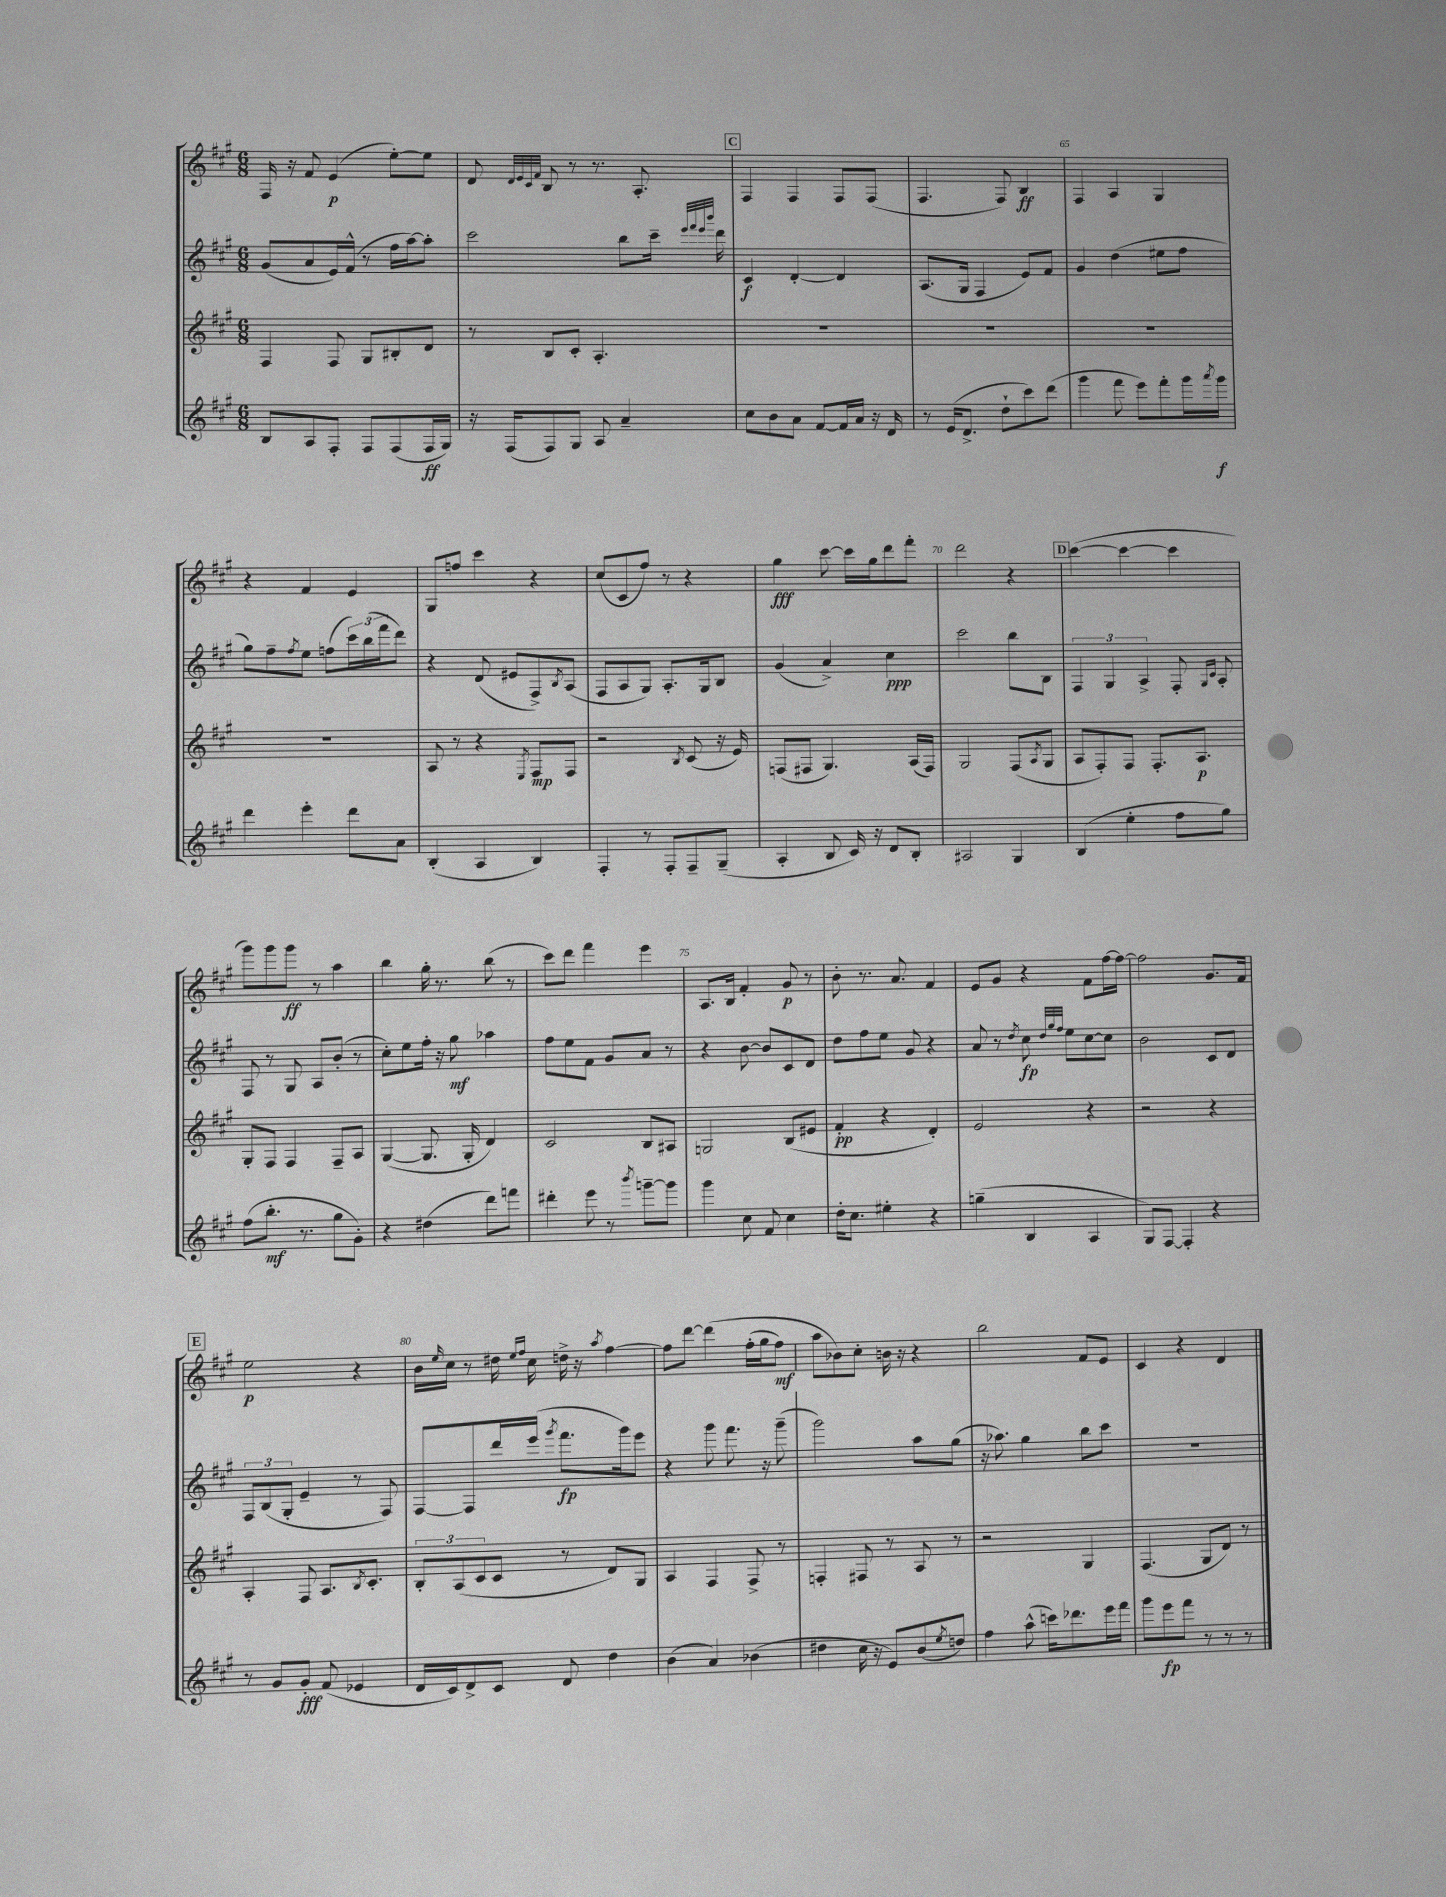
<<
\new StaffGroup <<
\new Staff = "s0" {
    \clef treble \key a \major \numericTimeSignature \time 6/8
    fis16 r16 fis'8 e'4\p( e''8~-.) e''8 |
    d'8 \grace { d'32 e'32 cis'32 fis'32 } b8 r8 r8. a8.-. |
    \mark \markup { \box "C" } fis4 fis4 fis8 fis8( |
    fis4. fis8) b4\ff |
    fis4 a4 gis4 |
    r4 fis'4 e'4 |
    gis8 f''8 cis'''4 r4 |
    cis''8( cis'8 fis''8) r8 r4 |
    gis''4\fff cis'''8~ cis'''16 gis''16 d'''8 fis'''8-. |
    d'''2 r4 |
    \mark \markup { \box "D" } cis'''4~( cis'''4~ cis'''4 |
    gis'''8) gis'''8 gis'''8\ff r8 a''4 |
    b''4 gis''16-. r8. b''8( r8 |
    cis'''8) d'''8 fis'''4 e'''4 |
    a8. b16 fis'4-. gis'8\p r8 |
    b'8-. r8. a'8. fis'4 |
    e'8 gis'8 r4 fis'8 fis''16~ fis''16~ |
    fis''2 gis'8. fis'16 |
    \mark \markup { \box "E" } e''2\p r4 |
    b'16 \grace { e''16 } cis''16 r8 dis''16 \grace { e''16 fis''16 } cis''16 d''16-> r16 \acciaccatura { a''8 } fis''4~ |
    fis''8 d'''8~ d'''4\( fis''16-.( gis''16 fis''8\mf) |
    a''8 bes'8\) cis''8-. b'16 r16 r4 |
    b''2 fis'8 e'8 |
    cis'4 r4 d'4 \bar "|." |
}
\new Staff = "s1" {
    \clef treble \key a \major \numericTimeSignature \time 6/8
    gis'8( a'8 e'16) fis'16-^( r8 fis''16 a''16~) a''8-. |
    cis'''2 b''8 cis'''16-- \grace { e'''32 fis'''32 e'''32 b'''32 } d'''16 |
    \mark \markup { \box "C" } cis'4\f d'4~-. d'4 |
    a8.( gis16 fis4 e'8) fis'8 |
    gis'4 d''4( eis''8 fis''8 |
    gis''8) fis''8-- \acciaccatura { fis''8 } e''8 f''8( \tuplet 3/2 { cis'''16) b''16( fis'''16 } d'''8) |
    r4 d'8( eis'8 fis8->) \acciaccatura { b8 } a8( |
    fis8 a8 gis8) a8.-. gis16 b8 |
    gis'4( a'4->) cis''4\ppp |
    cis'''2 b''8 b8 |
    \mark \markup { \box "D" } \tuplet 3/2 { fis4 gis4 a4-> } fis8-. \grace { gis16 cis'16 } a8-. |
    fis8 r8 gis8 a8 b'8-.( r8 |
    cis''8-.) e''8 fis''16-. r16 gis''8\mf aes''4 |
    fis''8 e''8 fis'8 gis'8 a'8 r8 |
    r4 b'8~ b'8 cis'8 d'8 |
    d''8 fis''8 e''8 gis'8 r4 |
    a'8 r8 \acciaccatura { d''8 } cis''8\fp \grace { d''32 gis''32 fis''32 } e''8 cis''8~ cis''8 |
    b'2 cis'8 d'8 |
    \mark \markup { \box "E" } \tuplet 3/2 { fis8 b8( gis8-. } e'4-- r8 fis8) |
    fis8~ fis8 d'''16 e'''16( \acciaccatura { gis'''8 } fis'''8.\fp gis'''16) e'''8 |
    r4 gis'''8 fis'''8. r16 gis'''8--( |
    gis'''2) a''8 gis''8( |
    r16 aes''8.) gis''4 b''8 cis'''8 |
    R2. \bar "|." |
}
\new Staff = "s2" {
    \clef treble \key a \major \numericTimeSignature \time 6/8
    fis4 fis8 gis8 bis8-. d'8 |
    r8 b8 cis'8-. a4.-. |
    \mark \markup { \box "C" } R2. |
    R2. |
    R2. |
    R2. |
    a8 r8 r4 \acciaccatura { e8 } fis8\mp fis8 |
    r2 \acciaccatura { b8 } cis'8( r16 e'16) |
    f8( fis8 gis4.) a16( fis16) |
    gis2 fis8( \acciaccatura { a8 } gis8 |
    \mark \markup { \box "D" } a8 fis8-.) fis8 fis8.-. a8.\p |
    gis8-. fis8 fis4 fis8-- a8 |
    gis4~( gis8. gis16-. d'4) |
    cis'2 b8 ais8 |
    g2 b8( eis'8 |
    fis'4-.\pp r4 d'4-.) |
    e'2 r4 |
    r2 r4 |
    \mark \markup { \box "E" } a4-. fis8 a8. \acciaccatura { b8 } cis'8.-. |
    \tuplet 3/2 { b8-. a8( cis'8 } cis'8 r8 d'8) gis8 |
    a4 fis4 fis8-> r8 |
    f4-. fis8 r8 a8 r8 |
    r2 gis4 |
    fis4.( gis8 d'8) r8 \bar "|." |
}
\new Staff = "s3" {
    \clef treble \key a \major \numericTimeSignature \time 6/8
    b8 a8 fis8-. fis8 fis8( fis16\ff gis16) |
    r16 fis16( fis8) gis8 a8 a'4-- |
    \mark \markup { \box "C" } cis''8 b'8 a'8 fis'8~ fis'16 a'16 r16 d'16 |
    r8 e'16( d'8.-> d''8-! cis'''8) d'''8( |
    gis'''4 fis'''8 e'''8) fis'''8-. gis'''16 \acciaccatura { a'''8 } gis'''16\f |
    d'''4 e'''4-. d'''8 a'8 |
    b4-.( a4 b4) |
    fis4-. r8 fis8-. fis8-- gis8--( |
    a4-. b8 cis'16) r16 d'8 b8-. |
    ais2 gis4 |
    \mark \markup { \box "D" } b4( e''4-. fis''8 gis''8) |
    fis''8( b''8.-.\mf r8. gis''8 gis'8-.) |
    r4 dis''4( d'''8) f'''8 |
    dis'''4-. e'''8 r8 \acciaccatura { b'''8 } g'''8~-- g'''8 |
    gis'''4 cis''8 fis'8 cis''4 |
    d''16-. cis''8. eis''4-. r4 |
    g''4--( b4 a4 |
    gis8) fis8~ fis4-. r4 |
    \mark \markup { \box "E" } r8 gis'8 gis'8-.\fff fis'8( ees'4 |
    d'16 cis'16) d'8-> cis'8 d'8 d''4 |
    b'4( a'4) bes'4( |
    dis''4 cis''16 r16 e'8) b'8( \acciaccatura { e''8 } d''8) |
    fis''4 a''8-^( c'''16) des'''8. e'''16 fis'''16 |
    gis'''8 e'''8\fp fis'''8 r8 r8 r8 \bar "|." |
}
>>
>>
\layout { \context { \Score currentBarNumber = #61 \override BarNumber.break-visibility = ##(#f #t #t) barNumberVisibility = #(every-nth-bar-number-visible 5) } }
